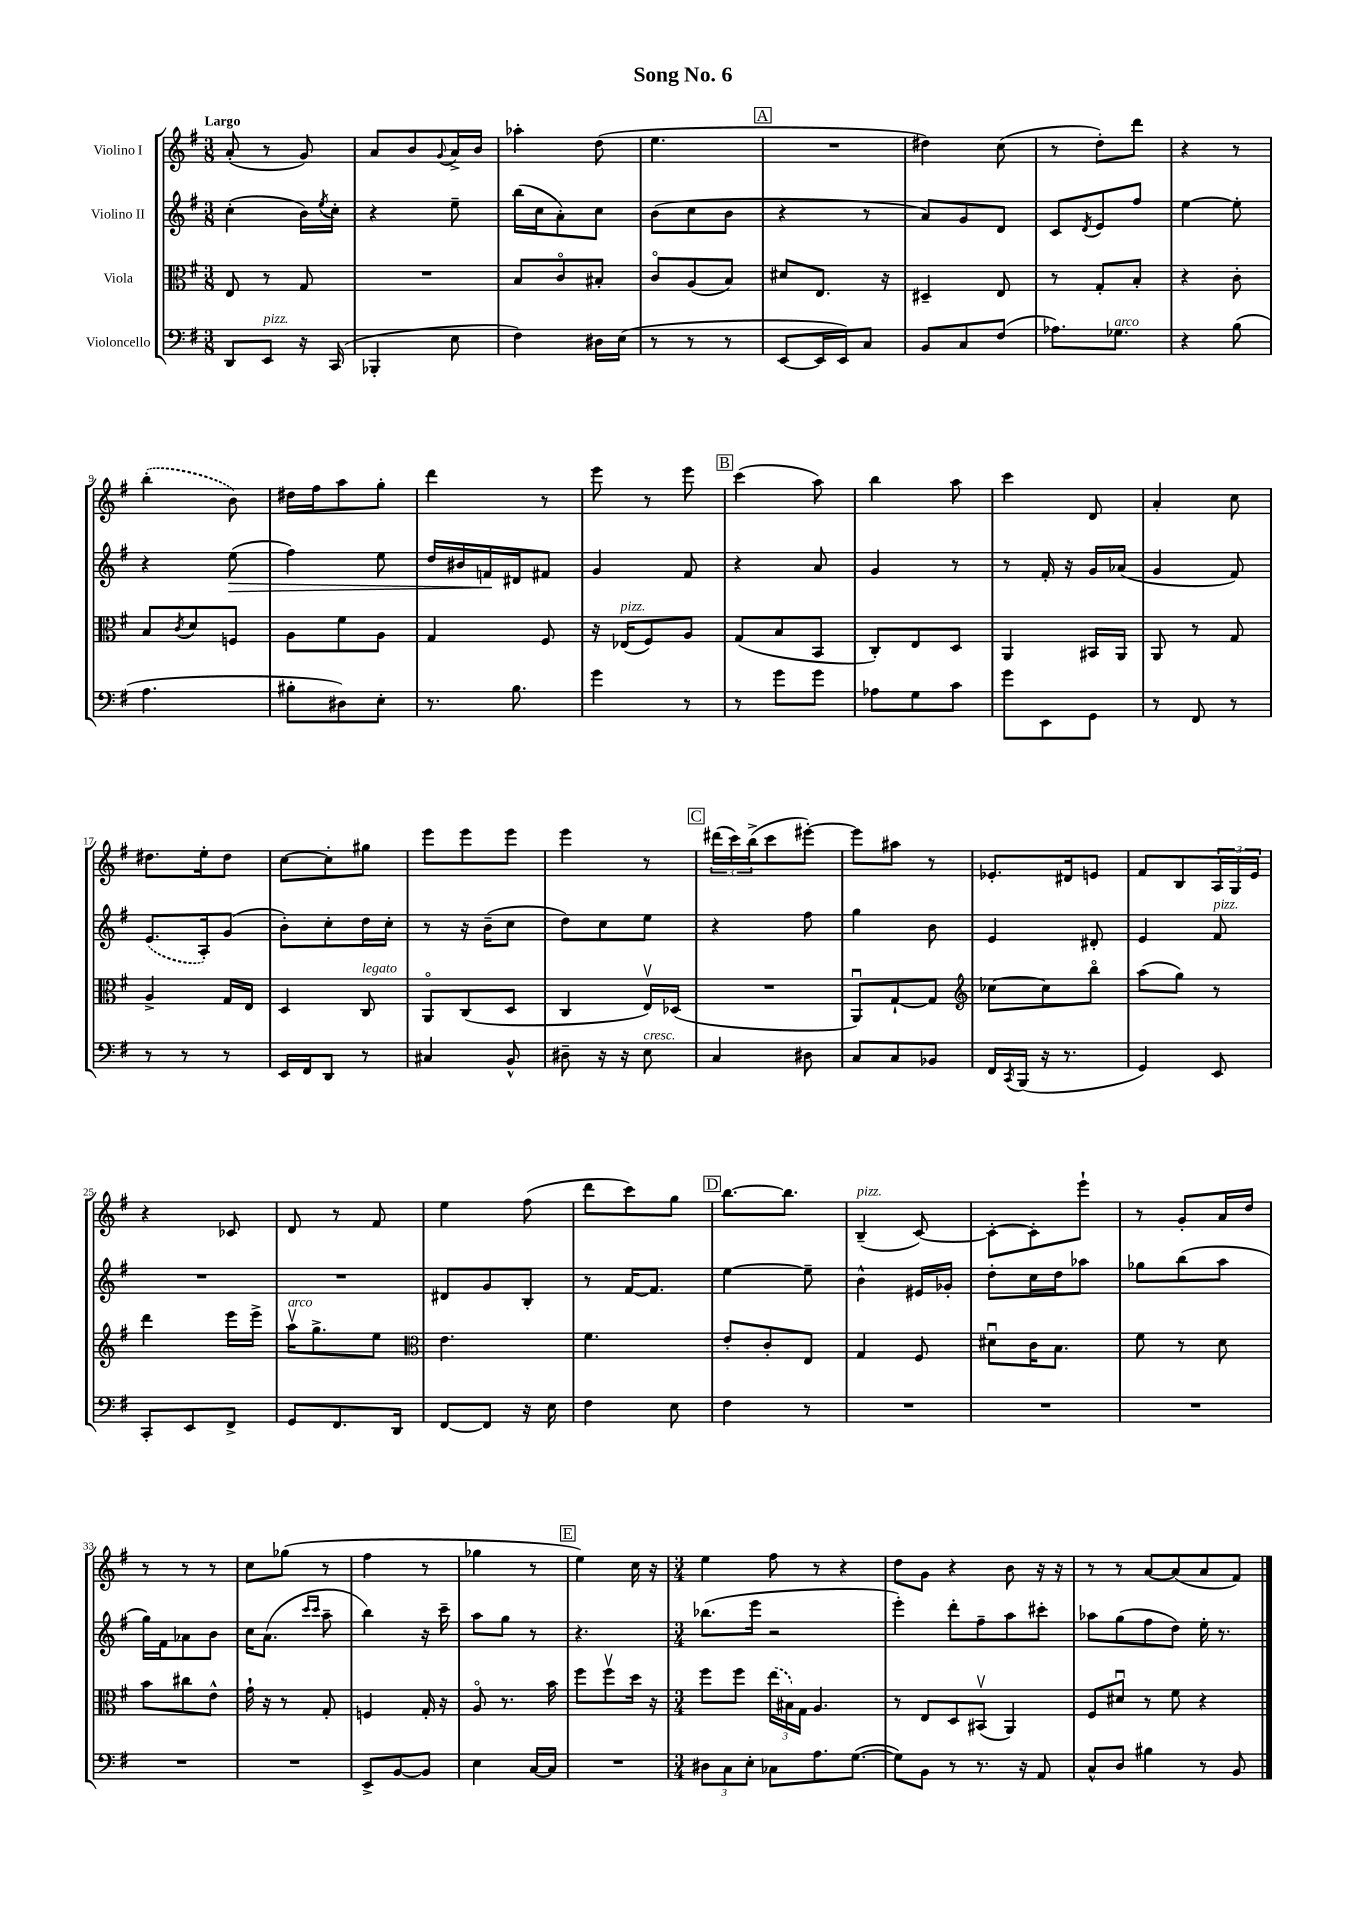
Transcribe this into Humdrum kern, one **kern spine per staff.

**kern	**kern	**kern	**dynam	**kern
*part4	*part3	*part2	*part2	*part1
*staff4	*staff3	*staff2	*staff2	*staff1
*I"Violoncello	*I"Viola	*I"Violino II	*	*I"Violino I
*clefF4	*clefC3	*clefG2	*	*clefG2
*k[f#]	*k[f#]	*k[f#]	*	*k[f#]
*M3/8	*M3/8	*M3/8	*	*M3/8
=1	=1	=1	=1	=1
!	!	!	!	!LO:TX:a:B:t=Largo
8DD/L	8E/	(4cc'\	.	(8a'/
!LO:TX:a:i:t=pizz.	!	!	!	!
8EE/J	8r	.	.	8r
16r	8G/	16b\LL)	.	8g/)
.	.	8qee/	.	.
(16CC/	.	16cc'\JJ	.	.
=2	=2	=2	=2	=2
4BBB-X'/	4.r	4r	.	8a/L
.	.	.	.	8b/
.	.	.	.	8qqg/
8E\	.	8ee~\	.	16a^/L
.	.	.	.	16b/JJ
=3	=3	=3	=3	=3
4F#\)	8B/L	(16bb\LL	.	4aa-X'\
.	.	16cc\J	.	.
.	8c/	8a'\)	.	.
16D#X\LL	8B#X'/J	8cc\J	.	(8dd\
(16E\JJ	.	.	.	.
=4	=4	=4	=4	=4
8r	8c/L	(8b\L	.	4.ee\
8r	(8A/	8cc\	.	.
8r	8B/J)	8b\J	.	.
!!LO:REH:place=s1:t=A
=5	=5	=5	=5	=5
[8EE/L	8d#X/L	4r	.	4.r
16EE/L]	8.E/J	.	.	.
16EE/J)	.	.	.	.
8C/J	.	8r	.	.
.	16r	.	.	.
=6	=6	=6	=6	=6
8BB/L	4D#X~/	8a/L)	.	4dd#X\)
8C/	.	8g/	.	.
(8F#/J	8E/	8d/J	.	(8cc\
=7	=7	=7	=7	=7
8.A-X\L)	8r	8c/L	.	8r
.	.	8qd/	.	.
.	8G'/L	8e/	.	8dd'\L)
!LO:TX:a:i:t=arco	!	!	!	!
8.G-X\J	.	.	.	.
.	8B'/J	8ff#/J	.	8ddd\J
=8	=8	=8	=8	=8
4r	4r	[4ee\	.	4r
(8B\	8c'\	8ee'\]	.	8r
!!LO:LB:g=z
=9	=9	=9	=9	=9
4.A\	8B/L	4r	.	(4bb'\
.	8qc/	.	.	.
.	8d/	.	.	.
!	!	!	!LO:HP:b	!
.	8Fn/J	(8ee\	>	8b\)
=10	=10	=10	=10	=10
8B#X'\L	8A\L	4ff#\)	.	16dd#X\LL
.	.	.	.	16ff#\J
8D#X\)	8f#\	.	.	8aa\
8E'\J	8A\J	8ee\	.	8gg'\J
=11	=11	=11	=11	=11
8.r	4G/	16dd/LL	.	4ddd\
.	.	16b#X/	.	.
.	.	16fn/	.	.
8.B\	.	16d#X/J	]	.
.	8F#/	8f#X/J	.	8r
=12	=12	=12	=12	=12
4g\	16r	4g/	.	8eee\
!	!LO:TX:a:i:t=pizz.	!	!	!
.	(16E-X/KL	.	.	.
.	8F#/)	.	.	8r
8r	8A/J	8f#/	.	8eee\
!!LO:REH:place=s1:t=B
=13	=13	=13	=13	=13
8r	(8G/L	4r	.	(4ccc\
8g\L	8B/	.	.	.
8g\J	8BB/J	8a/	.	8aa\)
=14	=14	=14	=14	=14
8A-X\L	8C'/L)	4g/	.	4bb\
8G\	8E/	.	.	.
8c\J	8D/J	8r	.	8aa\
=15	=15	=15	=15	=15
8g\L	4AA/	8r	.	4ccc\
8EE\	.	16f#'/	.	.
.	.	16r	.	.
8GG\J	16BB#X/LL	16g/LL	.	8d/
.	16AA/JJ	(16a-X/JJ	.	.
=16	=16	=16	=16	=16
8r	8AA/	4g/	.	4a'/
8FF#/	8r	.	.	.
8r	8G/	8f#/)	.	8cc\
!!LO:LB:g=z
=17	=17	=17	=17	=17
8r	4A^/	(8.e/L	.	8.dd#X\L
8r	.	.	.	.
.	.	16A'/k)	.	16ee'\k
8r	16G/LL	(8g/J	.	8dd#\J
.	16E/JJ	.	.	.
=18	=18	=18	=18	=18
16EE/LL	4D/	8b'\L)	.	[8cc\L
16FF#/J	.	.	.	.
8DD/J	.	8cc'\	.	8cc'\]
!	!LO:TX:a:i:t=legato	!	!	!
8r	8C/	16dd\L	.	8gg#X\J
.	.	16cc'\JJ	.	.
=19	=19	=19	=19	=19
4C#X/	8AA/L	8r	.	8eee\L
.	(8C/	16r	.	8eee\
.	.	(16b~\KL	.	.
8BB^^/	8D/J	8cc\J	.	8eee\J
=20	=20	=20	=20	=20
8D#X~\	4C/	8dd\L)	.	4eee\
16r	.	8cc\	.	.
16r	.	.	.	.
!LO:TX:a:i:t=cresc.	!	!	!	!
8E\	16Ev/LL)	8ee\J	.	8r
.	(16D-X/JJ	.	.	.
!!LO:REH:place=s1:t=C
=21	=21	=21	=21	=21
4C/	4.r	4r	.	(24ddd#X\LL
.	.	.	.	24ccc\)
.	.	.	.	(24bb^\J
.	.	.	.	8ccc\
8D#X\	.	8ff#\	.	[8eee#X'\J)
=22	=22	=22	=22	=22
8C/L	8AAu/L)	4gg\	.	8eee#\L]
8C/	[8G`/	.	.	8aa#X\J
8BB-X/J	8G/J]	8b\	.	8r
=23	=23	=23	=23	=23
*	*clefG2	*	*	*
16FF#/LL	[8cc-X\L	4e/	.	8.e-X'/L
8qCC/	.	.	.	.
(16BBB/JJ	.	.	.	.
16r	8cc-\]	.	.	.
8.r	.	.	.	16d#X/k
.	8bb\J	8d#X'/	.	8en/J
=24	=24	=24	=24	=24
4GG/)	(8aa\L	4e/	.	8f#/L
.	8gg\J)	.	.	8B/
!	!	!LO:TX:a:i:t=pizz.	!	!
8EE/	8r	8f#/	.	24A/L
.	.	.	.	24G/
.	.	.	.	24e/JJ
!!LO:LB:g=z
=25	=25	=25	=25	=25
8CC'/L	4ddd\	4.r	.	4r
8EE/	.	.	.	.
8FF#^/J	16eee\LL	.	.	8c-X/
.	16eee^\JJ	.	.	.
=26	=26	=26	=26	=26
!	!LO:TX:a:i:t=arco	!	!	!
8GG/L	16aav\KL	4.r	.	8d/
.	8.gg^\	.	.	.
8.FF#/	.	.	.	8r
.	8ee\J	.	.	8f#/
16DD/Jk	.	.	.	.
=27	=27	=27	=27	=27
*	*clefC3	*	*	*
[8FF#/L	4.e\	8d#X/L	.	4ee\
8FF#/J]	.	8g/	.	.
16r	.	8B'/J	.	(8ff#\
16E\	.	.	.	.
=28	=28	=28	=28	=28
4F#\	4.f#\	8r	.	8ddd\L
.	.	[16f#/KL	.	8ccc\)
.	.	8.f#/J]	.	.
8E\	.	.	.	8gg\J
!!LO:REH:place=s1:t=D
=29	=29	=29	=29	=29
4F#\	8e'/L	[4ee\	.	[8.bb\L
.	8c'/	.	.	.
.	.	.	.	8.bb\J]
8r	8E/J	8ee~\]	.	.
=30	=30	=30	=30	=30
!	!	!	!	!LO:TX:a:i:t=pizz.
4.r	4G/	4b^^\	.	(4B~/
.	8F#/	16e#X/LL	.	[8c/)
.	.	16g-X'/JJ	.	.
=31	=31	=31	=31	=31
4.r	8d#Xu\L	8dd'\L	.	8c'\L_
.	16c\K	16cc\L	.	8c'\]
.	8.B\J	16dd\J	.	.
.	.	8aa-X\J	.	8eee`\J
=32	=32	=32	=32	=32
4.r	8f#\	8gg-X\L	.	8r
.	8r	(8bb\	.	8g'/L
.	8d\	8aa\J	.	16a/L
.	.	.	.	16dd/JJ
!!LO:LB:g=z
=33	=33	=33	=33	=33
4.r	8b\L	16gg\LL)	.	8r
.	.	16f#\J	.	.
.	8cc#X\	8a-X\	.	8r
.	8e^^\J	8b\J	.	8r
=34	=34	=34	=34	=34
4.r	16g`\	16cc\KL	.	8cc\L
.	16r	(8.a\J	.	.
.	8r	.	.	(8gg-X\J
.	.	16qqccc/LL	.	.
.	.	16qqccc/JJ	.	.
.	8G'/	8aa~\	.	8r
=35	=35	=35	=35	=35
8EE^/L	4Fn/	4bb\)	.	4ff#\
[8BB/	.	.	.	.
8BB/J]	16G'/	16r	.	8r
.	16r	16ccc~\	.	.
=36	=36	=36	=36	=36
4E\	8A/	8aa\L	.	4gg-X\
.	8.r	8gg\J	.	.
[16C/LL	.	8r	.	8r
16C/JJ]	16b\	.	.	.
!!LO:REH:place=s1:t=E
=37	=37	=37	=37	=37
4.r	8ff#\L	4.r	.	4ee\)
.	8ff#v\	.	.	.
.	16dd\Jk	.	.	16cc\
.	16r	.	.	16r
=38	=38	=38	=38	=38
*M3/4	*M3/4	*M3/4	*	*M3/4
12D#X\L	8ff#\L	(8.bb-X\L	.	4ee\
12C\	.	.	.	.
.	8ff#\J	.	.	.
12E'\J	.	.	.	.
.	.	16eee\Jk	.	.
8C-X\L	(24ee\LL	2r	.	8ff#\
.	24B#X\)	.	.	.
.	24G\JJ	.	.	.
8.A\	4.A/	.	.	8r
.	.	.	.	4r
([8.G\J	.	.	.	.
=39	=39	=39	=39	=39
8G\L])	8r	4eee'\)	.	8dd\L
8BB\J	8E/L	.	.	8g\J
8r	8D/	8ddd'\L	.	4r
8.r	(8BB#Xv/J	8ff#~\	.	.
.	4AA/)	8aa\	.	8b\
16r	.	.	.	.
8AA/	.	8ccc#X'\J	.	16r
.	.	.	.	16r
=40	=40	=40	=40	=40
8C^^/L	8F#/L	8aa-X\L	.	8r
8D/J	8d#Xu/J	(8gg\	.	8r
4B#X\	8r	8ff#\	.	[8a/L
.	8f#\	8dd\J)	.	(8a/]
8r	4r	16ee'\	.	8a/
.	.	8.r	.	.
8BB/	.	.	.	8f#/J)
==	==	==	==	==
*-	*-	*-	*-	*-
